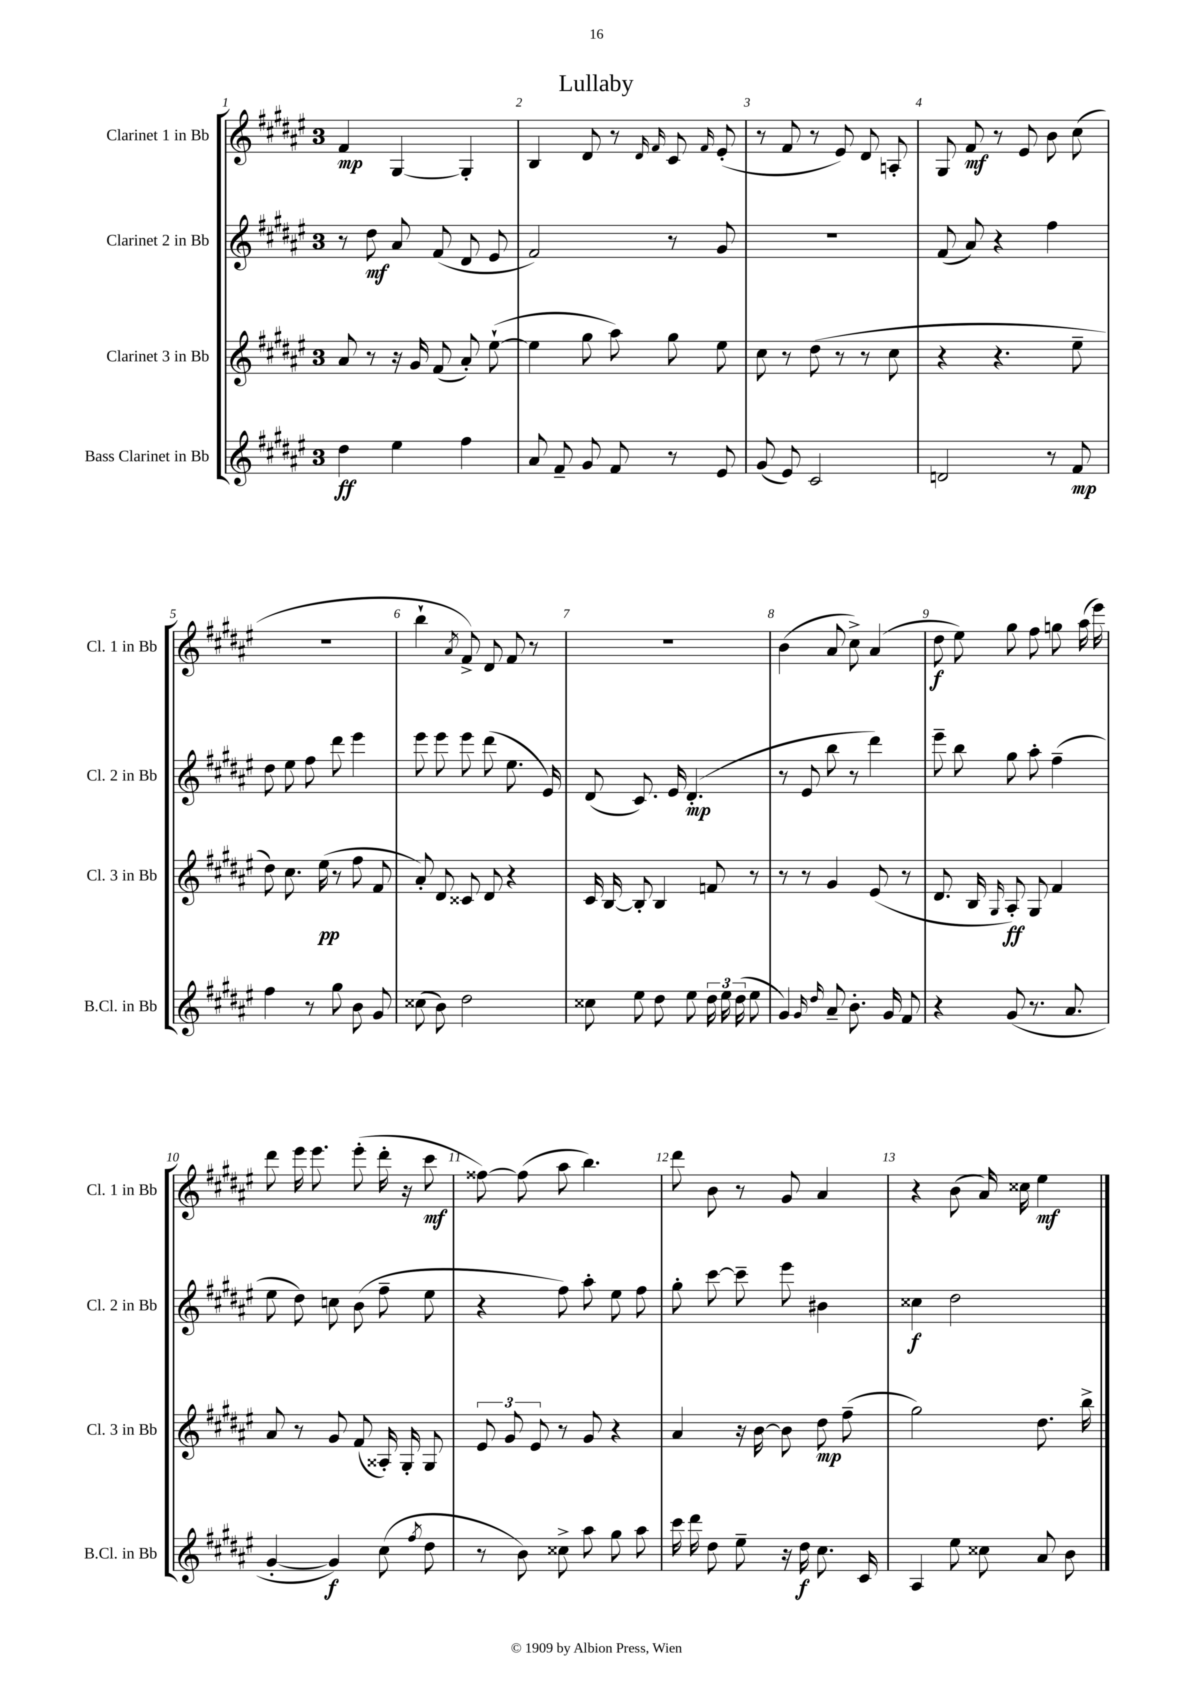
\header { title = "Lullaby" }
<<
\new StaffGroup <<
\new Staff = "s0" \with { instrumentName = "Clarinet 1 in Bb" shortInstrumentName = "Cl. 1 in Bb" } {
    \clef treble \key fis \major \once \override Staff.TimeSignature.style = #'single-digit \time 3/4
    \autoBeamOff fis'4\mp gis4~ gis4-. |
    b4 dis'8 r8 \grace { dis'16 fis'16 } cis'8 \grace { fis'16 } eis'8-.( |
    r8 fis'8 r8 eis'8) dis'8 a8-. |
    gis8 fis'8\mf r8 eis'8 b'8 cis''8( |
    R2. |
    b''4-! \acciaccatura { ais'8 } fis'8->) dis'8 fis'8 r8 |
    R2. |
    b'4( ais'8 cis''8->) ais'4( |
    dis''8\f eis''8) gis''8 fis''8 g''8 ais''16( eis'''16) |
    dis'''8 eis'''16 eis'''8. eis'''8-.( dis'''16-. r16 cis'''8\mf |
    fisis''8~) fisis''8( ais''8 b''4.) |
    dis'''8 b'8 r8 gis'8 ais'4 |
    r4 b'8( ais'16) cisis''16 eis''4\mf \bar "|." |
}
\new Staff = "s1" \with { instrumentName = "Clarinet 2 in Bb" shortInstrumentName = "Cl. 2 in Bb" } {
    \clef treble \key fis \major \once \override Staff.TimeSignature.style = #'single-digit \time 3/4
    \autoBeamOff r8 dis''8\mf ais'8 fis'8( dis'8 eis'8 |
    fis'2) r8 gis'8 |
    R2. |
    fis'8( ais'8) r4 fis''4 |
    dis''8 eis''8 fis''8 dis'''8 eis'''4 |
    eis'''8 eis'''8 eis'''8 dis'''8( eis''8. eis'16) |
    dis'8( cis'8.) eis'16 dis'4.-.\mp( |
    r8 eis'8 b''8 r8 dis'''4) |
    eis'''8-- b''8 gis''8 ais''8-. fis''4--( |
    eis''8 dis''8) c''8 b'8( fis''8-- eis''8 |
    r4 fis''8) ais''8-. eis''8 fis''8 |
    gis''8-. cis'''8~ cis'''8-- eis'''8 bis'4 |
    cisis''4\f dis''2 \bar "|." |
}
\new Staff = "s2" \with { instrumentName = "Clarinet 3 in Bb" shortInstrumentName = "Cl. 3 in Bb" } {
    \clef treble \key fis \major \once \override Staff.TimeSignature.style = #'single-digit \time 3/4
    \autoBeamOff ais'8 r8 r16 gis'16 fis'8( ais'8-.) eis''8~-!( |
    eis''4 gis''8 ais''8) gis''8 eis''8 |
    cis''8 r8 dis''8( r8 r8 cis''8 |
    r4 r4. eis''8-- |
    dis''8) cis''8. eis''16\pp( r8 fis''8 fis'8 |
    ais'8-.) dis'8 cisis'8 dis'8 r4 |
    cis'16 b16~ b8-. b4 f'8 r8 |
    r8 r8 gis'4 eis'8( r8 |
    dis'8. b16 \grace { gis16 } ais8-.\ff) gis8 fis'4 |
    ais'8 r8 gis'8 fis'8( aisis16-.) gis16-. gis8 |
    \tuplet 3/2 { eis'8 gis'8 eis'8 } r8 gis'8 r4 |
    ais'4 r16 b'16~ b'8 dis''8\mp fis''8--( |
    gis''2) dis''8. b''16-> \bar "|." |
}
\new Staff = "s3" \with { instrumentName = "Bass Clarinet in Bb" shortInstrumentName = "B.Cl. in Bb" } {
    \clef treble \key fis \major \once \override Staff.TimeSignature.style = #'single-digit \time 3/4
    \autoBeamOff dis''4\ff eis''4 fis''4 |
    ais'8 fis'8-- gis'8 fis'8 r8 eis'8 |
    gis'8( eis'8) cis'2 |
    d'2 r8 fis'8\mp |
    fis''4 r8 gis''8 b'8 gis'8 |
    cisis''8( b'8) dis''2 |
    cisis''8 eis''8 dis''8 eis''8 \tuplet 3/2 { dis''16 eis''16 dis''16( } eis''8 |
    gis'4) \grace { gis'16 dis''16 } ais'8-- b'8.-. gis'16 fis'8 |
    r4 gis'8( r8. ais'8. |
    gis'4~-. gis'4\f) cis''8( \acciaccatura { fis''8 } dis''8 |
    r8 b'8) cisis''8-> ais''8 gis''8 ais''8 |
    cis'''16 dis'''16 dis''8 eis''8-- r16 dis''16\f cis''8. cis'16 |
    ais4 eis''8 cisis''8 ais'8 b'8 \bar "|." |
}
>>
>>
\layout { \context { \Score \override BarNumber.break-visibility = ##(#f #t #t) barNumberVisibility = #all-bar-numbers-visible } }
